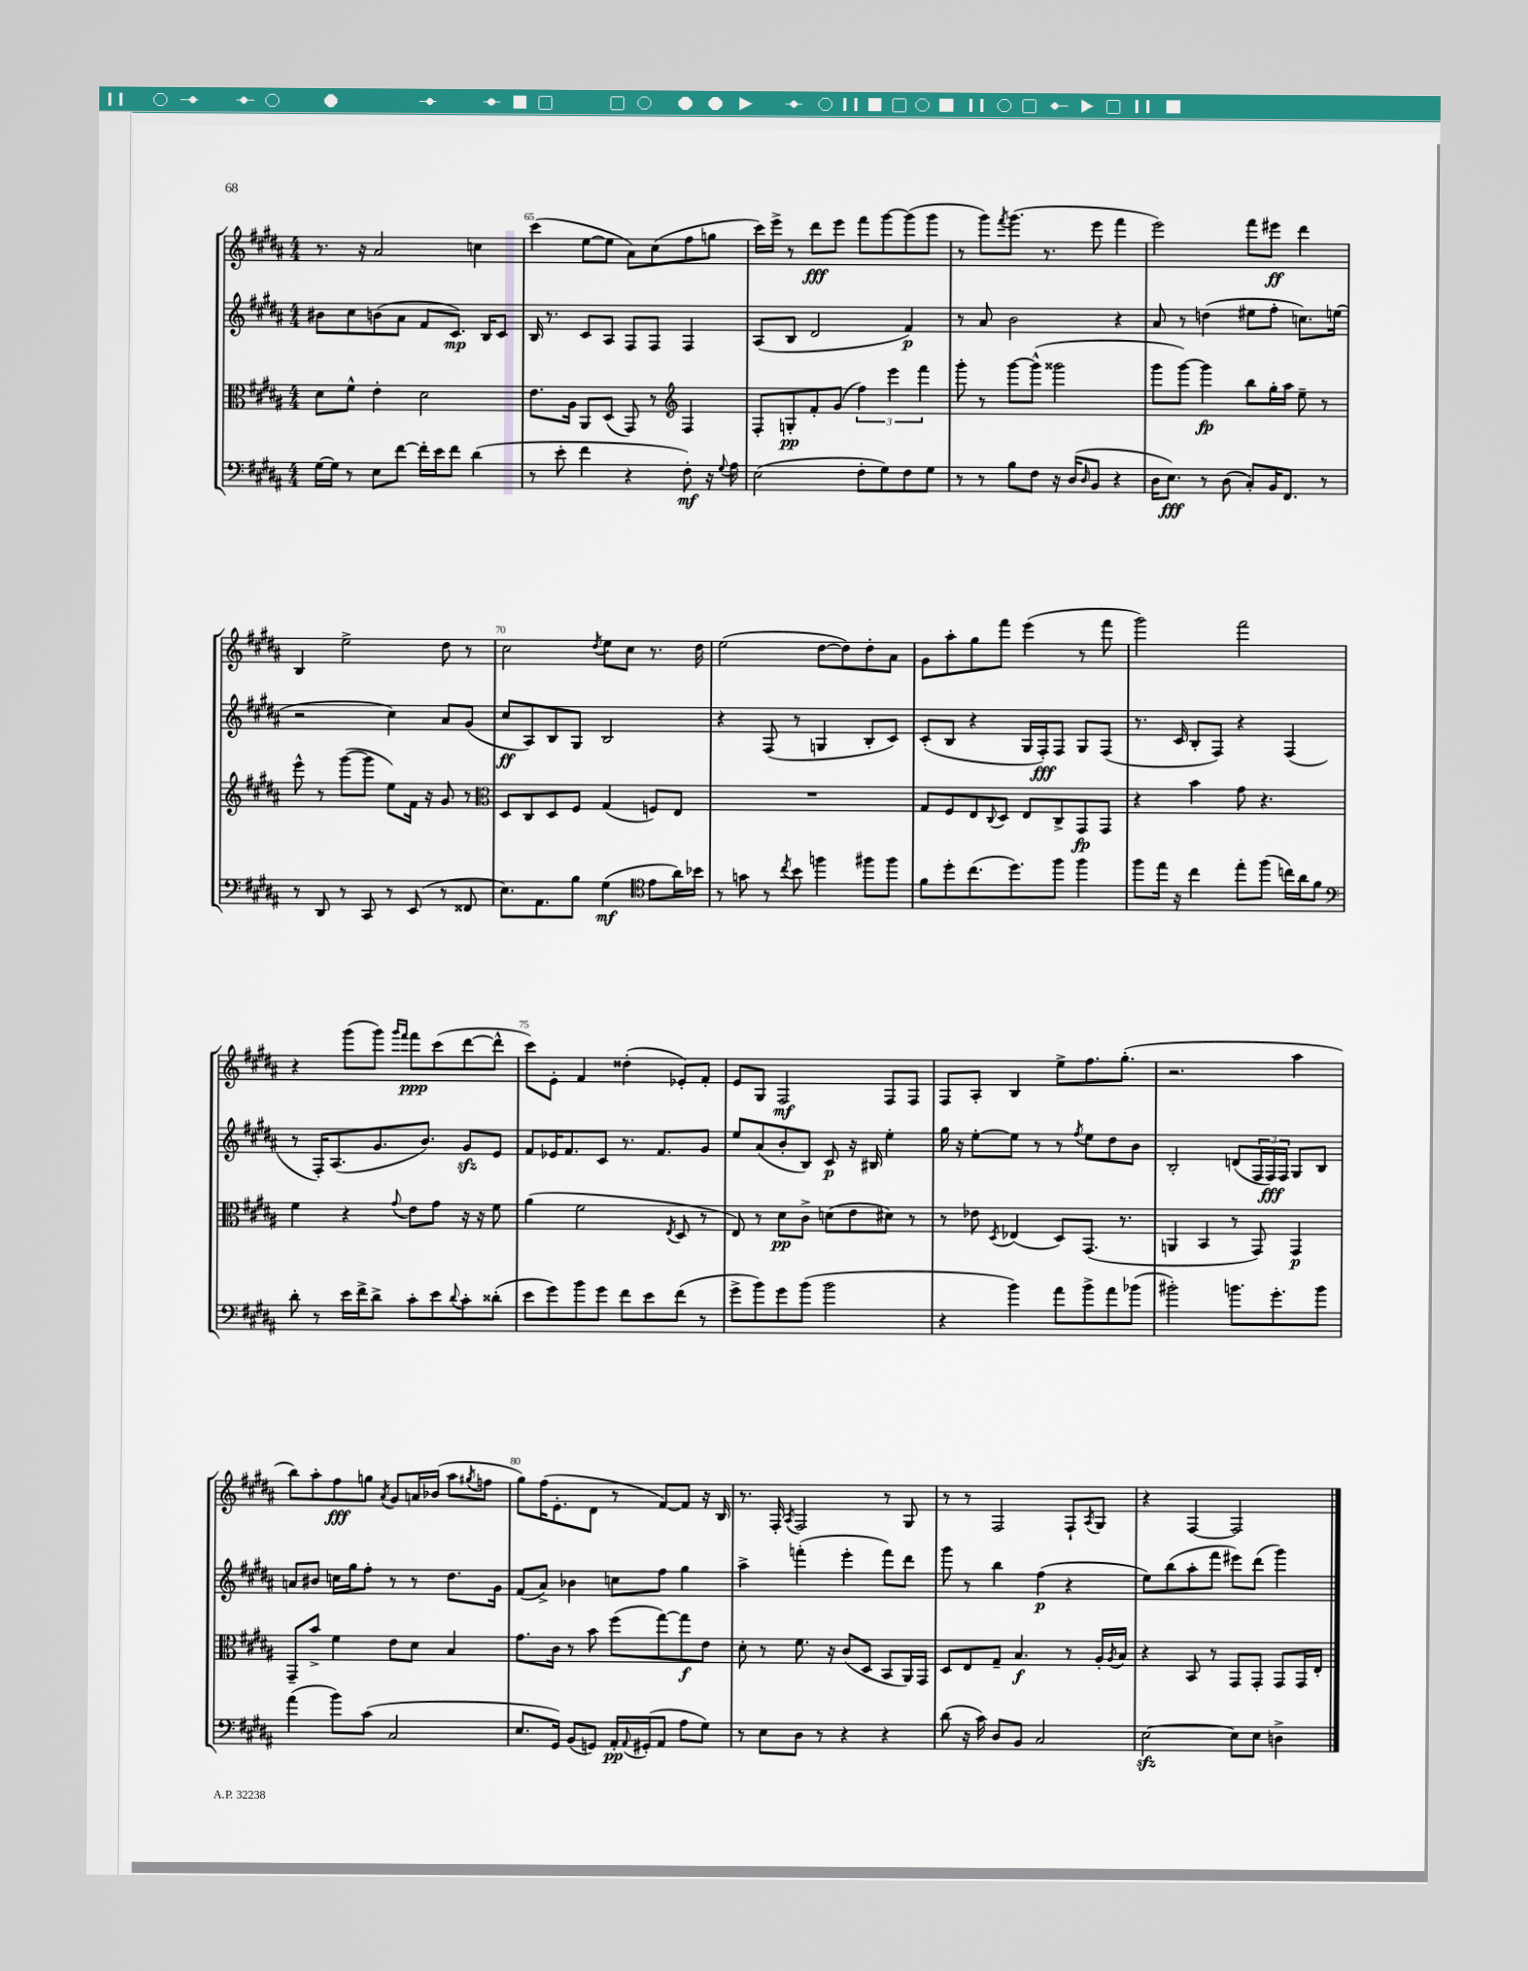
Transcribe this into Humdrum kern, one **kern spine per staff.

**kern	**dynam	**kern	**dynam	**kern	**dynam	**kern	**dynam
*part4	*part4	*part3	*part3	*part2	*part2	*part1	*part1
*staff4	*staff4	*staff3	*staff3	*staff2	*staff2	*staff1	*staff1
*clefF4	*	*clefC3	*	*clefG2	*	*clefG2	*
*k[f#c#g#d#a#]	*	*k[f#c#g#d#a#]	*	*k[f#c#g#d#a#]	*	*k[f#c#g#d#a#]	*
*M4/4	*	*M4/4	*	*M4/4	*	*M4/4	*
=64	=64	=64	=64	=64	=64	=64	=64
[16G#\LL	.	8d#\L	.	8b#X\L	.	8.r	.
16G#\JJ]	.	.	.	.	.	.	.
8r	.	8f#^^\J	.	8cc#\	.	.	.
.	.	.	.	.	.	16r	.
8E\L	.	4e'\	.	(8bn\	.	2a#/	.
[8f#\J	.	.	.	8a#\J	.	.	.
16f#'\LL]	.	2d#\	.	8f#/L	.	.	.
16e\J	.	.	.	.	.	.	.
8f#\J	.	.	.	8.c#/J)	mp	.	.
(4d#\	.	.	.	.	.	4ccn\	.
.	.	.	.	16B/KL	.	.	.
.	.	.	.	8c#/J	.	.	.
=65	=65	=65	=65	=65	=65	=65	=65
8r	.	8.e\L	.	16B/	.	(4ccc#\	.
.	.	.	.	8.r	.	.	.
8e'\	.	.	.	.	.	.	.
.	.	16A#\Jk	.	.	.	.	.
4f#\	.	8AA#/L	.	8c#/L	.	[8ee\L	.
.	.	(8D#/J	.	8A#/J	.	8ee\J]	.
4r	.	8GG#/)	.	8F#/L	.	8a#\L)	.
.	.	8r	.	8F#/J	.	(8cc#\	.
*	*	*clefG2	*	*	*	*	*
8F#'\)	mf	4F#/	.	4F#/	.	8ff#\	.
16r	.	.	.	.	.	8ggn\J	.
8qqG#/	.	.	.	.	.	.	.
16A#\	.	.	.	.	.	.	.
=66	=66	=66	=66	=66	=66	=66	=66
(2E\	.	8F#'/L	.	(8A#/L	.	16ccc#\LL)	.
.	.	.	.	.	.	16eee^\JJ	.
.	.	8Gn'/	pp	8B/J	.	8r	.
.	.	8f#'/	.	2d#/	.	8ddd#\L	fff
.	.	(8g#/J	.	.	.	8eee\J	.
8F#'\L	.	6ff#\)	.	.	.	8fff#\L	.
8G#\)	.	.	.	.	.	[8ggg#\	.
.	.	6eee\	.	.	.	.	.
8F#\	.	.	.	4f#/)	p	(8ggg#\]	.
.	.	6fff#\	.	.	.	.	.
8G#\J	.	.	.	.	.	8ggg#\J	.
=67	=67	=67	=67	=67	=67	=67	=67
8r	.	8ggg#'\	.	8r	.	8r	.
8r	.	8r	.	8a#/	.	8ggg#\L)	.
.	.	.	.	.	.	8qfff#/	.
8B\L	.	[8ggg#\L	.	2b\	.	(8.ggg#\J	.
8F#\J	.	(8ggg#^^\J]	.	.	.	.	.
.	.	.	.	.	.	8.r	.
16r	.	2ggg##X\	.	.	.	.	.
(16D#/KL	.	.	.	.	.	.	.
16qqD#/	.	.	.	.	.	.	.
8BB/J	.	.	.	.	.	8eee\	.
4r	.	.	.	4r	.	4fff#\	.
=68	=68	=68	=68	=68	=68	=68	=68
16D#\KL	.	8ggg#\L	.	8a#/	.	2eee\)	.
8.E\J)	fff	.	.	.	.	.	.
.	.	[8ggg#\J)	.	8r	.	.	.
8r	.	4ggg#\]	fp	(4ddn\	.	.	.
(8D#\	.	.	.	.	.	.	.
8C#'/L)	.	8bb\L	.	8ee#X\L	.	8fff#\L	.
16BB/K	.	16gg#'\L	.	8ff#'\J	.	8eee#X\J	ff
8.FF#/J	.	16aa#\JJ	.	.	.	.	.
.	.	8ee~\	.	8.ccn\L)	.	4ddd#\	.
8r	.	8r	.	.	.	.	.
.	.	.	.	(16een\Jk	.	.	.
!!LO:LB:g=z
=69	=69	=69	=69	=69	=69	=69	=69
8r	.	8eee^^\	.	2r	.	4B/	.
8DD#/	.	8r	.	.	.	.	.
8r	.	([8ggg#\L	.	.	.	2ee^\	.
8CC#/	.	8ggg#\J]	.	.	.	.	.
8r	.	8ee\L)	.	4cc#\)	.	.	.
(8EE/	.	16f#\Jk	.	.	.	.	.
.	.	16r	.	.	.	.	.
8r	.	8g#/	.	8a#/L	.	8dd#\	.
8FF##X/	.	8r	.	(8g#/J	.	8r	.
=70	=70	=70	=70	=70	=70	=70	=70
*	*	*clefC3	*	*	*	*	*
8.E\L)	.	8D#/L	.	8cc#/L	ff	2cc#\	.
.	.	8C#/	.	8A#/)	.	.	.
8.AA#\	.	.	.	.	.	.	.
.	.	8D#/	.	8B/	.	.	.
8B\J	.	8F#/J	.	8G#/J	.	.	.
.	.	.	.	.	.	8qdd#/	.
(4G#\	mf	(4G#/	.	2B/	.	8ee\L	.
.	.	.	.	.	.	8cc#\J	.
*clefC4	*	*	*	*	*	*	*
8e\L	.	8Fn/L)	.	.	.	8.r	.
16a#\L)	.	8E/J	.	.	.	.	.
16b-X\JJ	.	.	.	.	.	16dd#\	.
=71	=71	=71	=71	=71	=71	=71	=71
8r	.	1r	.	4r	.	(2ee\	.
8gn\	.	.	.	.	.	.	.
8r	.	.	.	(8F#/	.	.	.
8qcc#/	.	.	.	.	.	.	.
8b\	.	.	.	8r	.	.	.
4ffn\	.	.	.	4Gn/	.	[8dd#\L	.
.	.	.	.	.	.	8dd#\])	.
8ff#X\L	.	.	.	8B'/L	.	8dd#'\	.
8ff#\J	.	.	.	8c#/J)	.	8a#\J	.
=72	=72	=72	=72	=72	=72	=72	=72
8f#\L	.	8G#/L	.	(8c#'/L	.	8g#\L	.
8dd#'\	.	8F#/	.	8B/J	.	8aa#'\	.
(8.cc#\	.	8E/	.	4r	.	8gg#\	.
.	.	8qqC#/	.	.	.	.	.
.	.	8D#/J	.	.	.	8fff#\J	.
8.dd#\)	.	.	.	.	.	.	.
.	.	8E/L	.	16G#/LL	.	(4eee\	.
.	.	.	.	16F#'/J)	fff	.	.
8ff#\J	.	8C#^/	.	8F#/J	.	.	.
4ff#\	.	8GG#/	fp	8G#/L	.	8r	.
.	.	8GG#/J	.	(8F#/J	.	8fff#\	.
=73	=73	=73	=73	=73	=73	=73	=73
8ff#\L	.	4r	.	8.r	.	2ggg#\)	.
16ee\Jk	.	.	.	.	.	.	.
16r	.	.	.	16c#/	.	.	.
4cc#\	.	4b\	.	8B'/L	.	.	.
.	.	.	.	8F#/J)	.	.	.
8ee'\L	.	8g#\	.	4r	.	2fff#\	.
(8ff#\J	.	4.r	.	.	.	.	.
16ccn\LL)	.	.	.	(4F#/	.	.	.
16a#\J	.	.	.	.	.	.	.
8f#\J	.	.	.	.	.	.	.
!!LO:LB:g=z
=74	=74	=74	=74	=74	=74	=74	=74
*clefF4	*	*	*	*	*	*	*
8d#'\	.	4f#\	.	8r	.	4r	.
8r	.	.	.	16F#'/KL)	.	.	.
.	.	.	.	(8.A#/	.	.	.
16e\LL	.	4r	.	.	.	(8ggg#\L	.
16f#^\J	.	.	.	.	.	.	.
8d#^\J	.	.	.	8.g#/	.	8ggg#\J)	.
.	.	.	.	.	.	16qqggg#/LL	.
.	.	8qqg#/	.	.	.	16qqfff#/JJ	.
8c#'\L	.	8e\L	.	.	.	8fff#\L	ppp
.	.	.	.	8.b/J)	.	.	.
8e\	.	8g#\J	.	.	.	(8ccc#\	.
8qqd#/	.	.	.	.	.	.	.
8c#'\	.	16r	.	8g#zz/L	.	[8ddd#\	.
.	.	16r	.	.	.	.	.
(8d##X'\J	.	8f#\	.	8e/J	.	8ddd#^^\J]	.
=75	=75	=75	=75	=75	=75	=75	=75
8e\L	.	(4a#\	.	8f#/L	.	8ccc#\L)	.
8g#\)	.	.	.	16e-X/K	.	8e'\J	.
.	.	.	.	8.f#/	.	.	.
8b\	.	2f#\	.	.	.	4f#/	.
8g#\J	.	.	.	8c#/J	.	.	.
8f#\L	.	.	.	8.r	.	(4dd##X'\	.
8e\	.	.	.	.	.	.	.
.	.	.	.	8.f#/L	.	.	.
.	.	8qE/	.	.	.	.	.
(8f#\J	.	8D#/	.	.	.	8e-X'/L)	.
8r	.	8r	.	8g#/J	.	8f#'/J	.
=76	=76	=76	=76	=76	=76	=76	=76
8g#^\L	.	8E/)	.	8ee/L	.	8e/L	.
8b\)	.	8r	.	(8a#/	.	8G#/J	.
8g#\	.	8d#\L	pp	8b'/	.	2F#/	mf
(8b\J	.	8c#^\J	.	8B/J)	.	.	.
2b\	.	(8dn\L	.	8c#/	p	.	.
.	.	8e\	.	16r	.	.	.
.	.	.	.	16B#X/	.	.	.
.	.	8d#X\J)	.	4ee'\	.	8F#/L	.
.	.	8r	.	.	.	8F#/J	.
=77	=77	=77	=77	=77	=77	=77	=77
4r	.	8r	.	16gg#\	.	8F#/L	.
.	.	.	.	16r	.	.	.
.	.	8e-X\	.	[8ee'\L	.	8A#'/J	.
.	.	8qD#/	.	.	.	.	.
4b\)	.	(4E-X/	.	8ee\J]	.	4B/	.
.	.	.	.	8r	.	.	.
8a#\L	.	8D#/L)	.	8r	.	8ee^\L	.
.	.	.	.	8qff#/	.	.	.
8b^\	.	(8.GG#/J	.	8ee\L	.	8.ff#\	.
8a#\	.	.	.	8dd#\	.	.	.
.	.	8.r	.	.	.	(8.gg#'\J	.
(8b-X\J	.	.	.	8b\J	.	.	.
=78	=78	=78	=78	=78	=78	=78	=78
2b#X'\)	.	4AAn/	.	2B'/	.	2.r	.
.	.	4BB/	.	.	.	.	.
8.bn\L	.	8r	.	(8dn/L	.	.	.
.	.	8GG#/)	.	24F#/L	.	.	.
.	.	.	.	24F#/)	fff	.	.
8.g#'\	.	.	.	.	.	.	.
.	.	.	.	24F#/JJ	.	.	.
.	.	4GG#/	p	8G#/L	.	4aa#\	.
8b\J	.	.	.	8B/J	.	.	.
!!LO:LB:g=z
=79	=79	=79	=79	=79	=79	=79	=79
(4a#\	.	8GG#~/L	.	8an/L	.	8bb\L)	.
.	.	8b^/J	.	8b#X/J	.	8aa#'\	.
8b\L)	.	4f#\	.	16ccn\LL	.	8ff#\	fff
.	.	.	.	16gg#\J	.	.	.
(8c#\J	.	.	.	8ff#'\J	.	8ggn\J	.
.	.	.	.	.	.	8qa#/	.
2C#/	.	8e\L	.	8r	.	8g#/L	.
.	.	8d#\J	.	8r	.	16an/L	.
.	.	.	.	.	.	(16b-X/JJ	.
.	.	4B/	.	8.dd#\L	.	8aa#\L	.
.	.	.	.	.	.	8qgg#X/	.
.	.	.	.	.	.	8ffn\J	.
.	.	.	.	16g#\Jk	.	.	.
=80	=80	=80	=80	=80	=80	=80	=80
8.E/L	.	8.g#\L	.	(8f#/L	.	8gg#\L)	.
.	.	.	.	8a#^/J)	.	(16ff#\K	.
16GG#/Jk)	.	16c#\Jk	.	.	.	8.e'\	.
(8BB/L	.	8r	.	4b-X\	.	.	.
8GGn/J)	.	8b\	.	.	.	8d#\J	.
16AA#'/LL	pp	(8ff#\L	.	8ccn\L	.	8r	.
8qqAA#/	.	.	.	.	.	.	.
(16GG#X'/J	.	.	.	.	.	.	.
8AA#/J	.	[8gg#\)	.	8ff#\J	.	[8f#/L)	.
8A#\L	.	8gg#\]	f	4gg#\	.	8f#/J]	.
8G#\J)	.	8e\J	.	.	.	16r	.
.	.	.	.	.	.	16B/	.
=81	=81	=81	=81	=81	=81	=81	=81
8r	.	8d#'\	.	4aa#^\	.	8.r	.
8E\L	.	8r	.	.	.	.	.
.	.	.	.	.	.	16F#'/	.
.	.	.	.	.	.	8qA#/	.
8D#\J	.	8.f#\	.	(4fffn'\	.	2F#/	.
8r	.	.	.	.	.	.	.
.	.	16r	.	.	.	.	.
4r	.	(8c#/L	.	4eee'\	.	.	.
.	.	8D#/J	.	.	.	.	.
4r	.	8BB/L	.	8fff\L)	.	8r	.
.	.	16AA#/L)	.	8ddd#\J	.	8G#/	.
.	.	16GG#/JJ	.	.	.	.	.
=82	=82	=82	=82	=82	=82	=82	=82
(8d#\	.	8D#/L	.	8ggg#\	.	8r	.
16r	.	8E/	.	8r	.	8r	.
16c#\)	.	.	.	.	.	.	.
8D#/L	.	8G#~/J	.	4bb\	.	2F#/	.
8BB/J	.	4.B/	f	.	.	.	.
2C#/	.	.	.	(4ff#\	p	.	.
.	.	8r	.	4r	.	8F#`/L	.
.	.	.	.	.	.	8qA#/	.
.	.	16A#'/LL	.	.	.	8G#/J	.
.	.	8qA#/	.	.	.	.	.
.	.	16B/JJ	.	.	.	.	.
=83	=83	=83	=83	=83	=83	=83	=83
[2Ezz\	.	4r	.	8ee\L)	.	4r	.
.	.	.	.	(8bb\	.	.	.
.	.	8BB/	.	8aa#'\	.	[4F#/	.
.	.	8r	.	8fff#\J	.	.	.
8E\L]	.	8GG#/L	.	8eee#X\L)	.	2F#/]	.
8E\J	.	8GG#'/J	.	(8ddd#\J	.	.	.
4Dn^\	.	8GG#/L	.	4ggg#\)	.	.	.
.	.	16GG#/L	.	.	.	.	.
.	.	16E'/JJ	.	.	.	.	.
==	==	==	==	==	==	==	==
*-	*-	*-	*-	*-	*-	*-	*-
